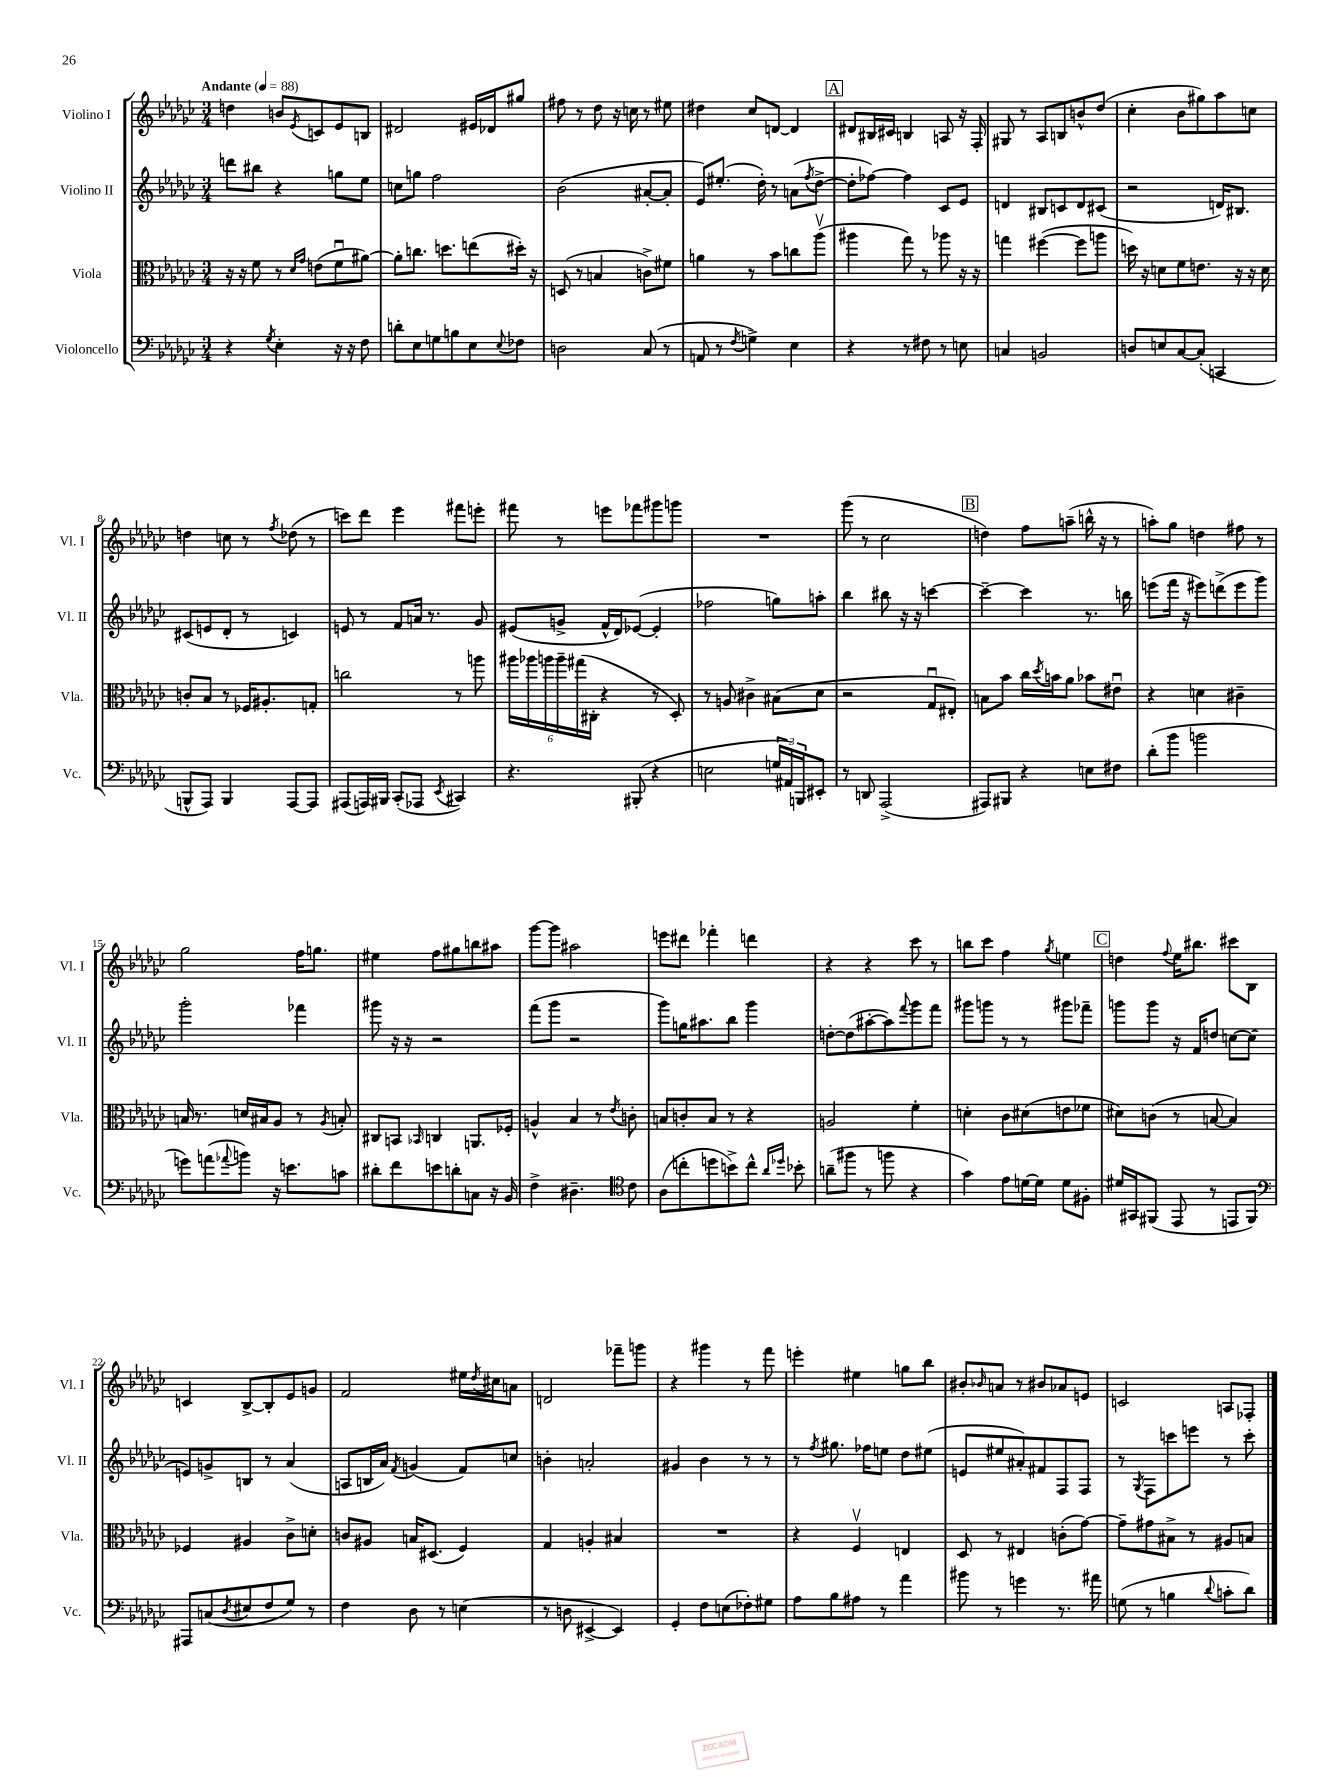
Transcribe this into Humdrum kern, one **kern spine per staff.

**kern	**kern	**kern	**kern
*part4	*part3	*part2	*part1
*staff4	*staff3	*staff2	*staff1
*I"Violoncello	*I"Viola	*I"Violino II	*I"Violino I
*I'Vc.	*I'Vla.	*I'Vl. II	*I'Vl. I
*clefF4	*clefC3	*clefG2	*clefG2
*k[b-e-a-d-g-c-]	*k[b-e-a-d-g-c-]	*k[b-e-a-d-g-c-]	*k[b-e-a-d-g-c-]
*M3/4	*M3/4	*M3/4	*M3/4
*MM88	*MM88	*MM88	*MM88
=1	=1	=1	=1
!	!	!	!LO:TX:a:B:t=Andante
4r	16r	8dddn\L	4ddn\
.	16r	.	.
.	8f\	8bb#X\J	.
8qG-/	.	.	.
4E-'\	8r	4r	8bn/L
.	16qqd-/LL	.	.
.	16qqg-/JJ	.	8qe-/
.	(8en\L	.	8cn/
16r	8fu\	8ggn\L	8e-/
16r	.	.	.
8F\	[8a#X\J)	8ee-\J	8Bn/J
=2	=2	=2	=2
8dn'\L	8a#'\L]	8ccn\L	2d#X/
8E-\	8.ccn\J	8ggn\J	.
8Gn\	.	2ff\	.
.	8.ddn\L	.	.
8Bn\	.	.	.
8E-\	(8een\	.	16e#X/LL
.	.	.	16d-X/J
8qqE-/	.	.	.
8F-X\J	16dd#X'\Jk)	.	8gg#X/J
.	16r	.	.
=3	=3	=3	=3
2Dn\	(8Dn/	(2b-\	8ff#X\
.	8r	.	8r
.	4Bn/	.	8dd-\
.	.	.	16r
.	.	.	16ccn\
(8C-/	8cn^\L)	[8a#X'/L	8r
8r	8f#X\J	8a#'/J]	8ee#X\
=4	=4	=4	=4
8AAn/	4an\	8e-/L)	4dd#X\
8r	.	(8.ee#X'/J	.
8qF/	.	.	.
4Gn^\)	8r	.	8cc-/L
.	.	16dd-'\)	.
.	8b-\L	8r	[8dn/J
4E-\	8ccn\	(8an\L	4d/]
.	.	8qff/	.
.	(8aa-v\J	[8dd-^\J	.
!!LO:REH:place=s1:t=A
=5	=5	=5	=5
4r	4aa#X\	8dd-'\L]	8d#X/L
.	.	[8ff-X\J)	16B#X/L
.	.	.	16c#X/JJ
8r	8gg-\)	4ff-\]	4Bn/
8F#X\	8r	.	.
8r	8aa-X\	8c-/L	8An/
8En\	16r	8e-/J	16r
.	16r	.	16F'/
=6	=6	=6	=6
4Cn/	4ggn\	4dn/	8G#X/
.	.	.	8r
2BBn/	([4ff#X\	8B#X/L	8A-/L
.	.	8cn/	8Bn/
.	8ff#\L]	8d/	8bn^^/
.	8aan\J	(8c#X/J	(8dd-/J
=7	=7	=7	=7
8Dn/L	16ddn\)	2r	4cc-'\
.	16r	.	.
8En/	8dn\L	.	.
[8C-/	8f\	.	8b-\L
(8C-'/J]	8.en\J	.	8gg#X\)
4CCn/	.	16dn/KL)	8aa-\
.	16r	8.B#X/J	.
.	16r	.	8ccn\J
.	16d\	.	.
!!LO:LB:g=z
=8	=8	=8	=8
8BBBn^^/L	8cn'/L	(8c#X/L	4ddn\
8AAA-/J)	8B-/J	8en/	.
4BBB/	8r	8d-'/J	8ccn\
.	16F-X/KL	8r	8r
.	8.A#X'/	.	.
.	.	.	8qff/
[8AAA-/L	.	4cn/)	(8dd-X\
8AAA-/J]	8Gn'/J	.	8r
=9	=9	=9	=9
(8AAA#X/L	2ccn\	8en/	8cccn\L)
16AAAn/L)	.	8r	8ddd-\J
16BBB#X/JJ	.	.	.
(8CC-'/L	.	8f/L	4eee-\
8AAA-X/J	.	16an/Jk	.
.	.	8.r	.
8qEE-/	.	.	.
4CC#X/)	8r	.	8fff#X\L
.	8aan\	8g-/	8eeen'\J
=10	=10	=10	=10
4.r	24aa#X\LL	(8e#X/L	8fff#X\
.	24aa-X\	.	.
.	24aan\	.	.
.	24aa~\	8gn^/J	8r
.	(24gg#X\	.	.
.	24C#X'\JJ	.	.
.	4r	16f^^/LL	8eeen\L
.	.	16d-/J)	.
(8BBB#X'/	.	([8e-X/J	8fff-X\
4r	8r	4e-'/]	8ggg#X\
.	8D-'/)	.	8gggn\J
=11	=11	=11	=11
2En\	8r	2ff-X\	2.r
.	8An/	.	.
.	4c#X^\	.	.
24Gn/LL	(8B#X\L	8ggn\L)	.
24AA#X/)	.	.	.
24BBBn/J	.	.	.
8EE#X'/J	8d-\J	8aan'\J	.
=12	=12	=12	=12
8r	2r	4bb-\	(8ggg-\
8DDn/	.	.	8r
(2AAA-^/	.	8bb#X\	2cc-\
.	.	16r	.
.	.	16r	.
.	8G-u/L	[4cccn\	.
.	8E#X'/J)	.	.
!!LO:REH:place=s1:t=B
=13	=13	=13	=13
8AAA#X/L)	8Bn\L	4ccc~\_	4ddn\)
8BBB#X/J	8b-\J	.	.
4r	16cc-\LL	4ccc\]	8ff\L
.	8qdd-/	.	.
.	16bn\J	.	.
.	8a-\J	.	(8aan~\J
8En\L	8b-X\L	8.r	16bbn^^\
.	.	.	16r
8F#X\J	8e#Xu\J	.	8r
.	.	16bbn\	.
=14	=14	=14	=14
(8d-'\L	4r	(8eeen\L	8aan'\L)
8b-\J	.	16fff\Jk	8gg-\J
.	.	16r	.
2bn\	4dn\	8eee#X\L)	4ddn\
.	.	(8dddn^\	.
.	4c#X~\	8eee#\	8ff#X\
.	.	8ggg-\J)	8r
!!LO:LB:g=z
=15	=15	=15	=15
8gn\L)	16Bn/	2ggg-'\	2gg-\
.	8.r	.	.
(8an\	.	.	.
8qqa-X/	.	.	.
8bn\J)	16dn/LL	.	.
.	16B#X/J	.	.
16r	8A-/J	.	.
8.en\L	.	.	.
.	8r	4fff-X\	16ff\KL
.	.	.	8.ggn\J
.	8qA-/	.	.
8cn\J	8Bn'/	.	.
=16	=16	=16	=16
8d#X'\L	8C#X/L	8ggg#X\	4ee#X\
8f\	8BBn/J	16r	.
.	.	16r	.
.	16qqBB-X/	.	.
8en\	4Cn/	2r	8ff\L
8dn'\	.	.	8gg#X\
8Cn\J	8.AAn/L	.	8bbn\
16r	.	.	8aa#X\J
16BB-/	16F-X'/Jk	.	.
=17	=17	=17	=17
4F^\	4An^^/	(8fff\L	[8ggg-\L
.	.	8ggg-\J	8ggg-\J]
4.D#X~\	4B-/	2r	2aa#X\
.	8r	.	.
*clefC4	*	*	*
.	8qe-/	.	.
8c-\	8cn'\	.	.
=18	=18	=18	=18
(8A-\L	8Bn/L	8ggg-\L)	8eeen\L
8ccn'\	8cn'/	16ggn\K	8ddd#X\J
.	.	8.aa#X\	.
8ddn\	8B/J	.	4fff-X'\
8bn^\)	8r	8bb-\J	.
8cc^^\J	4r	4ggg-\	4dddn\
16qqa-/LL	.	.	.
16qqdd-X/JJ	.	.	.
8b-X'\	.	.	.
=19	=19	=19	=19
(8an~\L	2An/	[8ddn'\L	4r
8ff#X\J	.	(8dd\]	.
8r	.	[8aa#X'\	4r
8ffn\	.	8aa#\])	.
.	.	8qqfff/	.
4r	4f'\	8ggg-\	8ccc-\
.	.	8fff\J	8r
=20	=20	=20	=20
4g-\)	4dn'\	8ggg#X\L	8bbn\L
.	.	8gggn\J	8ccc-\J
8e-\L	8c-\L	8r	4ff\
[16dn\L	(8d#X\	8r	.
16d\JJ]	.	.	.
.	.	.	8qgg-/
8d\L	8en\	8ggg#X\L	4een\
8F#X'\J	8f-X\J	8fff-X~\J	.
!!LO:REH:place=s1:t=C
=21	=21	=21	=21
16d#X/LL	8d#X\L)	8gggn\L	4ddn\
16GG#X/J	.	.	.
(8FF#X/J	(8cn\J	8ggg\J	.
.	.	.	8qqff/
8EE-/	8r	16r	16ee-\KL
.	.	16f/KL	8.bb#X\J
8r	[8Bn/	8ddn/J	.
8EEn/L	4B/])	[8ccn\L	8ccc#X\L
8FF#/J)	.	(8cc\J]	8B-\J
!!LO:LB:g=z
=22	=22	=22	=22
*clefF4	*	*	*
8AAA#X/L	4F-X/	8en/L)	4cn/
(8Cn/	.	8gn^/	.
8qD-/	.	.	.
8E#X/	4A#X/	8Bn/J	[8B-^/L
8F/	.	8r	8B-'/]
8G-/J)	8c-^\L	(4a-/	8e-/
8r	8dn'\J	.	8gn/J
=23	=23	=23	=23
4F\	8cn/L	8An/L	2f/
.	8A#X/J	16Bn/L	.
.	.	16a-/JJ)	.
.	.	8qf/	.
8D-\	16Bn/KL	(4gn/	.
.	(8.D#X/J	.	.
8r	.	.	.
(4En\	4F/)	8f/L)	16ee#X\LL
.	.	.	8qdd-/
.	.	.	16cc#X\J
.	.	8ccn/J	8an\J
=24	=24	=24	=24
8r	4G-/	4bn'\	2dn/
8Dn\	.	.	.
[4EE#X^/	4An'/	2an'/	.
4EE#/])	4B#X/	.	8fff-X~\L
.	.	.	8gggn\J
=25	=25	=25	=25
4GG-'/	2.r	4g#X/	4r
8F\L	.	4b-\	4ggg#X\
(8En\	.	.	.
8F-X'\)	.	8r	8r
8G#X\J	.	8r	8fff\
=26	=26	=26	=26
8A-\L	4r	8r	4eeen'\
.	.	8qff/	.
8B-\	.	8.gg#X\	.
8A#X\J	4Fv/	.	4ee#X\
.	.	16ff-X\KL	.
8r	.	8een\J	.
4a-\	4En/	8dd-\L	8ggn\L
.	.	(8ee#X\J	8bb-\J
=27	=27	=27	=27
8b#X\	8D-/	8en/L	8b#X'/L
.	.	.	16qqb-X/
8r	8r	8ee#X/	8an/J
4gn\	4E#X/	8a#X'/)	8r
.	.	8f#X/	8b#X/L
8.r	(8cn'\L	8F/	8a-X/
.	[8g-\J)	8F/J	8en/J
16a#X\	.	.	.
=28	=28	=28	=28
(8Gn\	8g-~\L]	8r	2cn/
.	.	8qG-/	.
8r	8g#X\	8F\L	.
4Bn\	8B#X^\J	8cccn\	.
.	8r	8eeen\J	.
8qqd-/	.	.	.
8cn'\L	8A#X/L	8r	8An/L
8d-\J)	8Bn/J	8ccc'\	8F-X'/J
==	==	==	==
*-	*-	*-	*-
